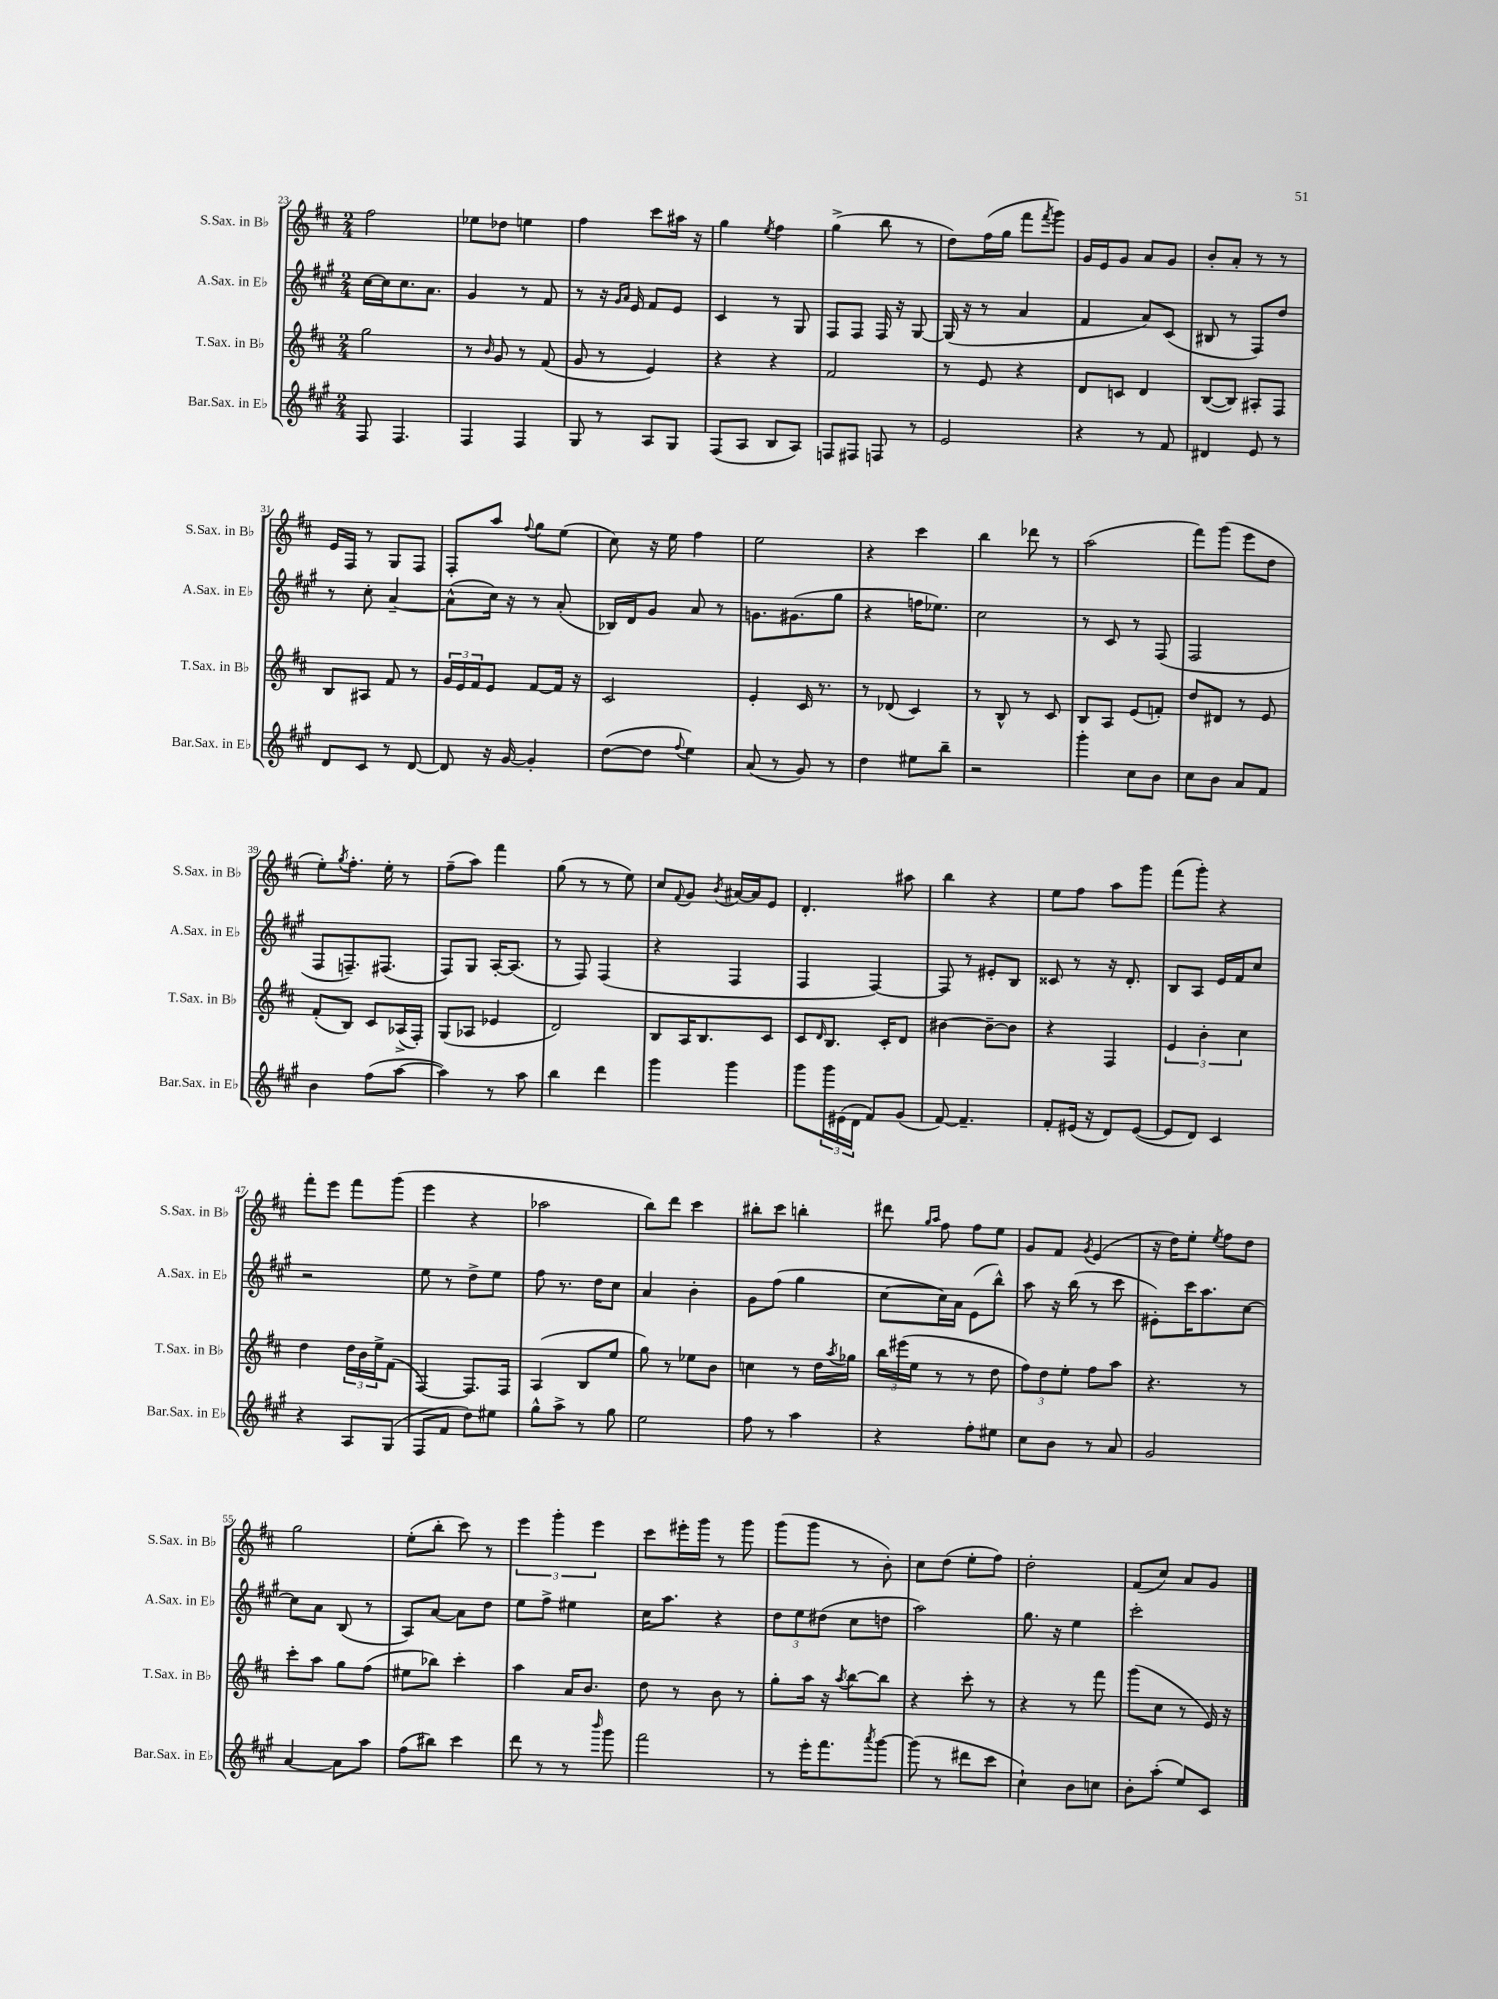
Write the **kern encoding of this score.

**kern	**kern	**kern	**kern
*part4	*part3	*part2	*part1
*staff4	*staff3	*staff2	*staff1
*I"Bar.Sax. in E♭	*I"T.Sax. in B♭	*I"A.Sax. in E♭	*I"S.Sax. in B♭
*I'Bar.Sax. in E♭	*I'T.Sax. in B♭	*I'A.Sax. in E♭	*I'S.Sax. in B♭
*clefG2	*clefG2	*clefG2	*clefG2
*k[f#c#g#]	*k[f#c#]	*k[f#c#g#]	*k[f#c#]
*M2/4	*M2/4	*M2/4	*M2/4
=23	=23	=23	=23
8F#/	2gg\	[16cc#\LL	2ff#\
.	.	16cc#\J]	.
4.F#/	.	8.cc#\	.
.	.	8.a\J	.
=24	=24	=24	=24
4F#/	8r	4g#/	8ee-X\L
.	16qqb/	.	.
.	8g/	.	8dd-X\J
4F#/	8r	8r	4een\
.	(8f#/	8f#/	.
=25	=25	=25	=25
8G#/	8g/	8r	4ff#\
8r	8r	16r	.
.	.	16qqg#/LL	.
.	.	16qqa/JJ	.
.	.	16e/	.
8A/L	4e/)	8f#/L	8ccc#\L
8G#/J	.	8e/J	16aa#X\Jk
.	.	.	16r
=26	=26	=26	=26
(8F#/L	4r	4c#/	4gg\
8A/J	.	.	.
.	.	.	8qee/
8B/L	4r	8r	4ff#\
8A/J)	.	8G#/	.
=27	=27	=27	=27
8Fn/L	2f#/	8F#/L	(4gg^\
8F#X/J	.	8F#/J	.
8Fn/	.	16F#/	8bb\
.	.	16r	.
8r	.	[8G#/	8r
=28	=28	=28	=28
2e/	8r	(16G#/]	8dd\L)
.	.	16r	.
.	8e/	8r	(16ff#\L
.	.	.	16gg\JJ
.	4r	4a/	8fff#\L
.	.	.	8qfff#/
.	.	.	8ggg\J)
=29	=29	=29	=29
4r	8d/L	4f#/	16g/LL
.	.	.	16e/J
.	8cn/J	.	8g/J
8r	4d/	8a/L)	8a/L
8f#/	.	(8c#/J	8g/J
=30	=30	=30	=30
4d#X/	([8B/L	8B#X/	8b'/L
.	8B/J])	8r	8a'/J
8e/	8A#X'/L	8F#/L)	8r
8r	8F#/J	8dd/J	8r
!!LO:LB:g=z
=31	=31	=31	=31
8d/L	8B/L	8r	16e/LL
.	.	.	16F#/JJ
8c#/J	8A#X/J	8cc#'\	8r
8r	8f#/	[4a~/	8G/L
[8d/	8r	.	8F#/J
=32	=32	=32	=32
8d/]	24g/LL	(8a^^\L]	8F#'/L
.	24e/	.	.
.	24f#/J	.	.
16r	8e/J	16cc#\Jk)	8aa/J
[16g#/	.	16r	.
.	.	.	8qqff#/
4g#'/]	[8f#/L	8r	8gg\L
.	16f#/Jk]	(8a'/	(8ee\J
.	16r	.	.
=33	=33	=33	=33
([8dd\L	2c#/	16B-X/LL)	8cc#\)
.	.	16d/J	.
8dd\J]	.	8g#/J	16r
.	.	.	16ee\
8qqff#/	.	.	.
4ee\)	.	8a/	4ff#\
.	.	8r	.
=34	=34	=34	=34
(8a/	4e'/	8.gn\L	2ee\
8r	.	.	.
.	.	(8.g#X\	.
8g#/)	16c#/	.	.
.	8.r	.	.
8r	.	8gg#\J	.
=35	=35	=35	=35
4dd\	8r	4r	4r
.	(8d-X/	.	.
8ee#X\L	4c#/)	16ffn\KL	4ccc#\
.	.	8.ee-X\J)	.
8bb~\J	.	.	.
=36	=36	=36	=36
2r	8r	2cc#\	4bb\
.	8B^^/	.	.
.	8r	.	8ddd-X\
.	8c#/	.	8r
=37	=37	=37	=37
4ggg#'\	8B/L	8r	(2aa\
.	8A/J	8c#/	.
8cc#\L	(8e/L	8r	.
8b\J	8fn'/J)	(8F#/	.
=38	=38	=38	=38
8cc#\L	8dd/L	2F#/	8fff#\L)
8b\J	8d#X/J	.	(8ggg\J
8a/L	8r	.	8eee\L
8f#/J	8e/	.	8dd\J
!!LO:LB:g=z
=39	=39	=39	=39
4b\	(8f#'/L	8F#/L	8ee'\L)
.	.	.	8qgg/
.	8B/J)	8.Fn~/)	8.ff#'\J
(8ff#\L	8c#/L	.	.
.	.	(8.F#X/J	16ee'\
[8aa\J	(16A-X^/L	.	8r
.	16F#'/JJ)	.	.
=40	=40	=40	=40
4aa\])	(8G/L	8F#/L)	(8ff#~\L
.	8A-X/J	8G#/J	8aa\J)
8r	4e-X/	[16A'/KL	4fff#\
.	.	(8.A/J]	.
8aa\	.	.	.
=41	=41	=41	=41
4bb\	2d/)	8r	(8gg\
.	.	8F#/)	8r
4ddd\	.	(4F#/	8r
.	.	.	8ee\)
=42	=42	=42	=42
4ggg#\	8B/L	4r	8cc#/L
.	.	.	8qqf#/
.	16A/K	.	8g/J
.	8.B/	.	.
.	.	.	8qb/
4ggg#\	.	4F#/	[16a#X/LL
.	.	.	16a#/J]
.	8c#/J	.	8e/J
=43	=43	=43	=43
8ggg#\L	8c#/L	4F#/	4.d'/
.	16qqd/	.	.
24ggg#\L	8.B/J	.	.
(24e#X\	.	.	.
24d\JJ	.	.	.
8f#/L)	.	[4F#/)	.
.	16c#'/KL	.	.
(8g#/J	8d/J	.	8aa#X\
=44	=44	=44	=44
[8f#/)	[4b#X\	8F#/]	4bb\
4.f#~/]	.	8r	.
.	8b#~\L_	8e#X'/L	4r
.	8b#\J]	8B/J	.
=45	=45	=45	=45
8f#'/L	4r	8c##X/	8ee\L
(16e#X/Jk	.	8r	8ff#\J
16r	.	.	.
8d/L)	4F#/	16r	8aa\L
.	.	8.d'/	.
([8e#/J	.	.	8ggg\J
=46	=46	=46	=46
8e#/L]	6e/	8B/L	(8fff#\L
8d/J)	.	8A/J	8ggg'\J)
.	6b'\	.	.
4c#/	.	16e/LL	4r
.	.	16f#/J	.
.	6cc#\	.	.
.	.	8cc#/J	.
!!LO:LB:g=z
=47	=47	=47	=47
4r	4dd\	2r	8fff#'\L
.	.	.	8eee\J
8A/L	24dd\LL	.	8fff#\L
.	24b\	.	.
.	24ee^\J	.	.
(8G#/J	(8f#\J	.	(8ggg\J
=48	=48	=48	=48
8F#/L	[4F#/)	8ee\	4eee\
8f#/J	.	8r	.
8dd\L)	8.F#/L]	8dd^\L	4r
8ee#X\J	.	8ee\J	.
.	16F#/Jk	.	.
=49	=49	=49	=49
8gg#^^\L	(4A/	8ff#\	2aa-X\
8aa^\J	.	8.r	.
8r	8B/L	.	.
.	.	16dd\KL	.
8gg#\	8ee/J	8cc#\J	.
=50	=50	=50	=50
2ee\	8gg\)	4a/	8bb\L)
.	8r	.	8ddd\J
.	8ee-X\L	4b'\	4ccc#\
.	8b\J	.	.
=51	=51	=51	=51
8ff#\	4ccn\	8g#\L	8bb#X'\L
8r	.	(8ff#\J	8ccc#\J
4aa\	8r	4gg#\	4bbn'\
.	16dd\LL	.	.
.	8qaa/	.	.
.	16gg-X\JJ	.	.
=52	=52	=52	=52
4r	24bb\LL	[8cc#\L	8ddd#X\
.	(24eee#X\	.	.
.	24ee\JJ	.	.
.	.	.	16qqgg/LL
.	.	.	16qqaa/JJ
.	8r	16cc#\L])	8ff#\
.	.	16a\JJ	.
8ff#'\L	8r	(8e\L	8ff#\L
8ee#X\J	8dd\	8bb^^\J)	8ee\J
=53	=53	=53	=53
8cc#\L	12ff#\L)	8aa\	8g/L
.	12dd\	.	.
8b\J	.	16r	8f#/J
.	12ee'\J	.	.
.	.	(16bb\	.
.	.	.	8qg/
8r	8ff#\L	8r	(4e/
8a/	8aa\J	8ccc#\	.
=54	=54	=54	=54
2g#/	4.r	8e#X'\L)	16r
.	.	.	16dd\KL)
.	.	16ccc#\K	8ee'\J
.	.	8.aa\	.
.	.	.	8qee/
.	.	.	8ff#\L
.	8r	[8cc#\J	8dd\J
!!LO:LB:g=z
=55	=55	=55	=55
[4a/	8ccc#'\L	8cc#\L]	2gg\
.	8aa\J	8a\J	.
8a\L]	8gg\L	(8B/	.
8aa\J	(8ff#\J	8r	.
=56	=56	=56	=56
(8ff#\L	8ee#X\L	8A/L)	(8ee'\L
8bb#X\J)	8bb-X\J)	[8a/J	8bb'\J
4ccc#\	4ccc#'\	8a\L]	8ccc#\)
.	.	8dd\J	8r
=57	=57	=57	=57
8ddd\	4aa\	8ee\L	6eee\
8r	.	8ff#^\J	.
.	.	.	6ggg'\
8r	16a/KL	4ee#X\	.
.	8.b/J	.	.
.	.	.	6eee\
16qqbbb/	.	.	.
8ggg#\	.	.	.
=58	=58	=58	=58
2fff#\	8dd\	16cc#\KL	8ccc#\L
.	.	8.aa\J	.
.	8r	.	16eee#X'\L
.	.	.	16ggg\JJ
.	8b\	4r	8r
.	8r	.	8ggg\
=59	=59	=59	=59
8r	8gg'\L	12dd\L	(8ggg\L
.	.	12ee\	.
16eee'\KL	16aa\Jk	.	8ggg\J
.	.	(12dd#X\J	.
8.fff#\	16r	.	.
.	8qaa/	.	.
.	[8bb\L	8cc#\L	8r
8qaaa/	.	.	.
[8ggg#\J	8bb\J]	8ddn\J	8b'\)
=60	=60	=60	=60
(8ggg#\]	4r	2aa\)	8cc#\L
8r	.	.	(8dd\J
8ddd#X\L	8ccc#'\	.	8ee'\L
8ccc#\J	8r	.	8ff#\J)
=61	=61	=61	=61
4cc#`\)	4r	8.gg#\	2dd'\
.	.	16r	.
8b\L	8r	4ee\	.
8ccn\J	8fff#\	.	.
=62	=62	=62	=62
8b'\L	(8ggg\L	2ccc#'\	(8f#/L
(8aa'\J	8cc#\J	.	8cc#/J)
8ee/L)	8r	.	8a/L
8c#/J	16e/)	.	8g/J
.	16r	.	.
==	==	==	==
*-	*-	*-	*-
